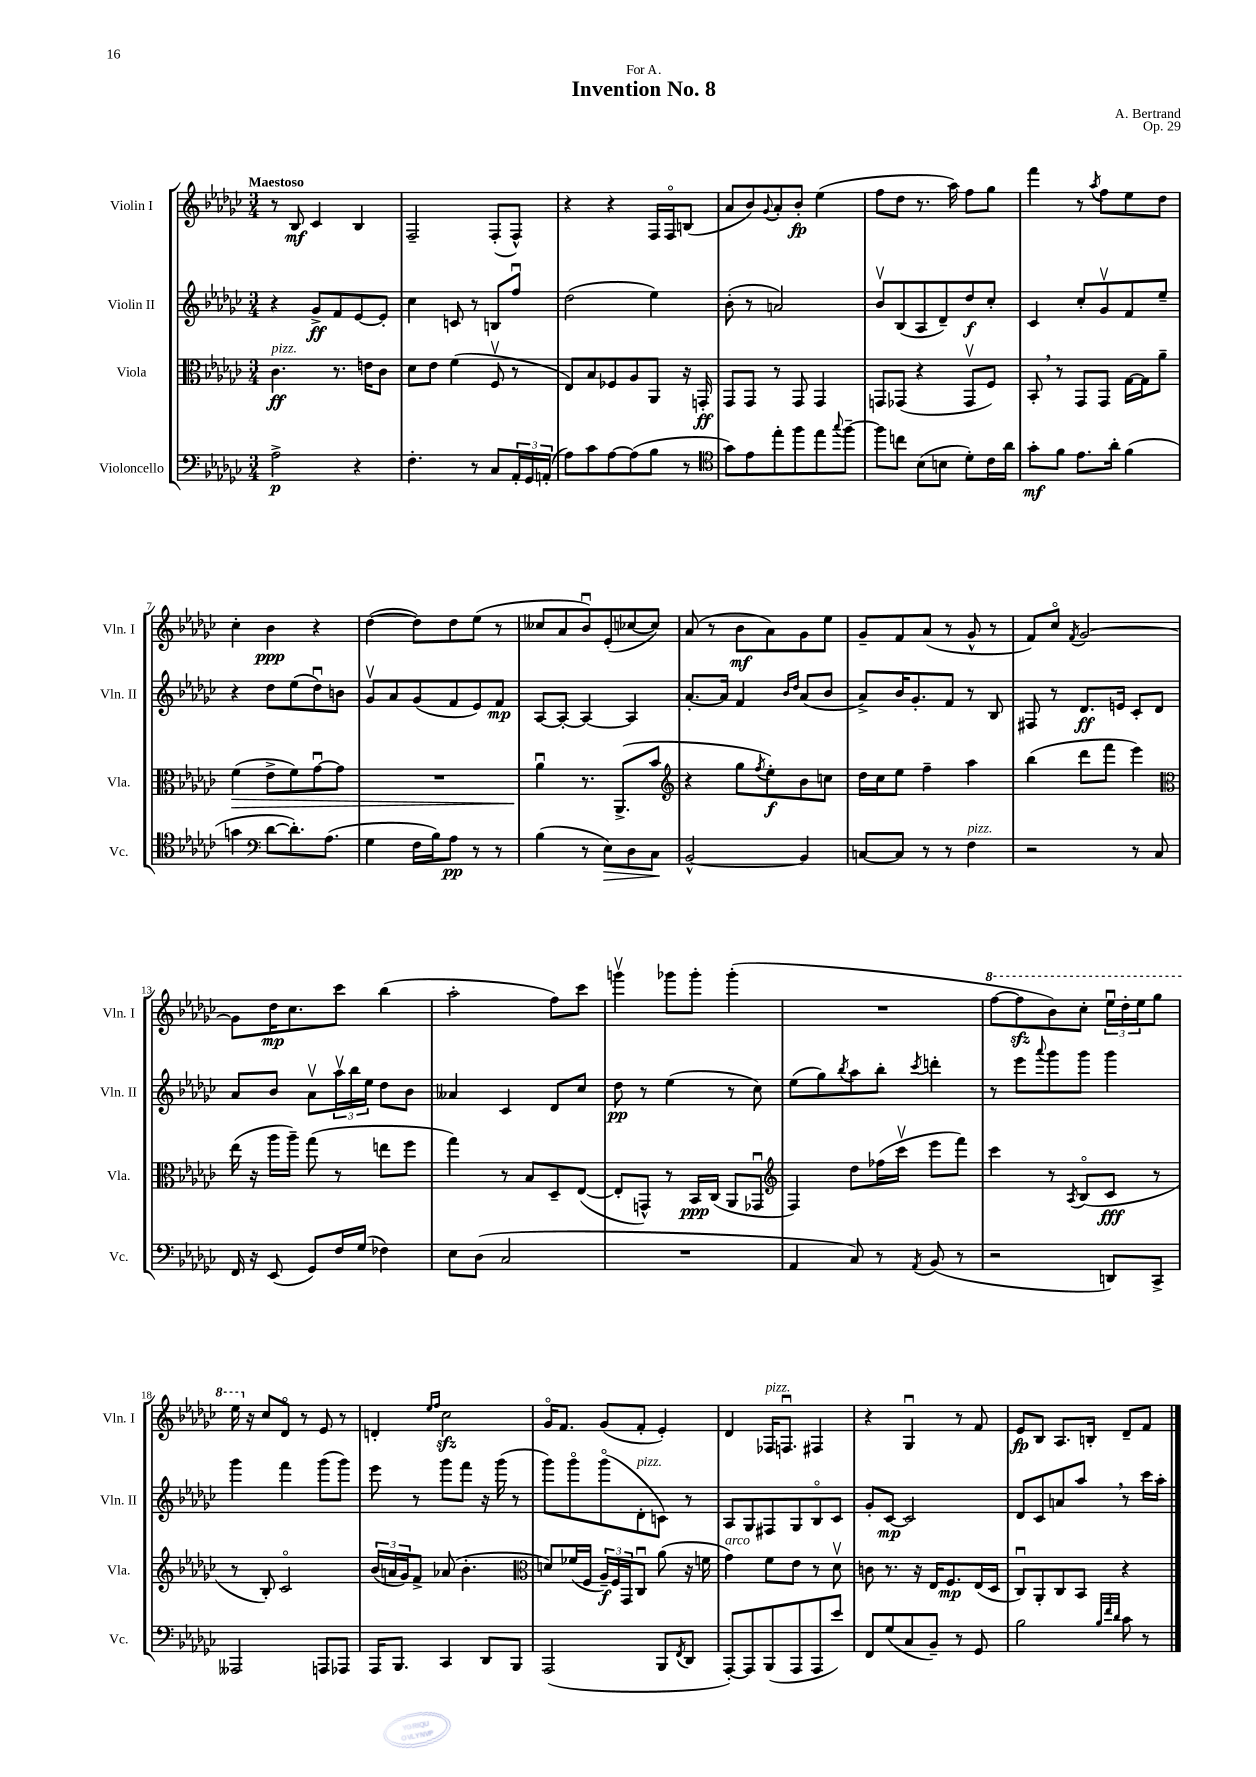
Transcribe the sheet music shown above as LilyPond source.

\header { title = "Invention No. 8" composer = "A. Bertrand" dedication = "For A." opus = "Op. 29" }
<<
\new StaffGroup <<
\new Staff = "s0" \with { instrumentName = "Violin I" shortInstrumentName = "Vln. I" } {
    \clef treble \key ges \major \numericTimeSignature \time 3/4 \tempo "Maestoso"
    r8 bes8\mf ces'4 bes4 |
    f2-- f8-.( f8-^) |
    r4 r4 f16 f16\flageolet b8( |
    aes'8 bes'8) \appoggiatura { ges'8 } aes'8-. bes'8-.\fp ees''4( |
    f''8 des''8 r8. aes''16) f''8 ges''8 |
    f'''4 r8 \acciaccatura { aes''8 } f''8 ees''8 des''8 |
    ces''4-. bes'4\ppp r4 |
    des''4~( des''8) des''8 ees''8( r8 |
    ceses''8 aes'8 bes'8\downbow) ees'8-.( ces''8~ ces''8) |
    aes'8( r8 bes'8\mf aes'8) ges'8 ees''8 |
    ges'8-- f'8 aes'8( r8 ges'8-^ r8 |
    f'8) ces''8\flageolet \acciaccatura { f'8 } ges'2~ |
    ges'8 des''16\mp ces''8. ces'''8 bes''4( |
    aes''2-. f''8) ces'''8 |
    g'''4\upbow ges'''8 ges'''8-. ges'''4-.( |
    R2. |
    \ottava #1 f'''8~ f'''8\sfz bes''8) ces'''8-. \tuplet 3/2 { ees'''16\downbow des'''16-. ees'''16 } ges'''8 |
    ees'''16 \ottava #0 r16 ces''8 des'8\flageolet r8 ees'8 r8 |
    d'4-. \grace { ees''16 f''16 } ces''2\sfz |
    ges'16\flageolet f'8. ges'8( f'8-. ees'4-.) |
    des'4 fes16^\markup { \italic "pizz." } f8.\downbow fis4 |
    r4 ges4\downbow r8 f'8 |
    ees'8\fp bes8 aes8. b16-. des'8-- f'8 \bar "|." |
}
\new Staff = "s1" \with { instrumentName = "Violin II" shortInstrumentName = "Vln. II" } {
    \clef treble \key ges \major \numericTimeSignature \time 3/4
    r4 ges'8->\ff f'8 ees'8~ ees'8-. |
    ces''4 c'8 r8 b8 f''8\downbow |
    des''2( ees''4) |
    bes'8-.( r8 a'2) |
    bes'8\upbow bes8( aes8 des'8--) des''8\f ces''8-. |
    ces'4 ces''8-. ges'8\upbow f'8 ees''8-- |
    r4 des''8 ees''8( des''8\downbow) b'8 |
    ges'8\upbow aes'8 ges'8( f'8 ees'8) f'8\mp |
    aes8~ aes8~-. aes4~ aes4 |
    aes'8.~-. aes'16 f'4 \grace { bes'16 des''16 } aes'8( bes'8 |
    aes'8->) bes'16 ges'8.-. f'8 r8 bes8 |
    fis8 r8 des'8.\ff e'16 ces'8-. des'8 |
    aes'8 bes'8 aes'8\upbow \tuplet 3/2 { aes''16\upbow bes''16 ees''16 } des''8 bes'8 |
    aeses'4 ces'4 des'8 ces''8 |
    des''8\pp r8 ees''4( r8 ces''8) |
    ees''8( ges''8) \acciaccatura { bes''8 } aes''8 bes''8-. \acciaccatura { ces'''8 } d'''4-. |
    r8 ees'''8 \appoggiatura { aes'''8 } ges'''8 ges'''8 ges'''4 |
    ges'''4 f'''4 ges'''8( ges'''8) |
    ees'''8 r8 ges'''8 f'''8 r16 ges'''16( r8 |
    ges'''8) ges'''8\flageolet ges'''8\flageolet( des'8-.^\markup { \italic "pizz." } c'8) r8 |
    aes8 ges8 fis8 ges8 bes8\flageolet ces'8 |
    ges'8-. ces'8~\mp ces'2 |
    des'8 ces'8 a'8 aes''8 \breathe r8 ces'''16 aes''16-. \bar "|." |
}
\new Staff = "s2" \with { instrumentName = "Viola" shortInstrumentName = "Vla." } {
    \clef alto \key ges \major \numericTimeSignature \time 3/4
    ces'4.\ff^\markup { \italic "pizz." } r8. e'16 ces'8 |
    des'8 ees'8 f'4( f8\upbow r8 |
    ees8) bes8 fes8 aes8 aes,8 r16 g,16-.\ff |
    ges,8 ges,8 r8 ges,8 ges,4 |
    g,8 ges,8( r4 ges,8\upbow f8) |
    bes,8-. \breathe r8 ges,8 ges,8 ges16~ ges16 aes'8-- |
    f'4\>( ees'8-> f'8) ges'8~\downbow ges'8 |
    R2. |
    aes'4\downbow\! r8. aes,8.->( bes'8 |
    \clef treble r4 ges''8 \acciaccatura { f''8 } ees''8-.\f) bes'8 c''8 |
    des''16 ces''16 ees''8 f''4-- aes''4 |
    bes''4( des'''8 f'''8 ees'''4) |
    \clef alto ees''16( r16 aes''16 aes''16--) ges''8( r8 e''8 f''8 |
    ges''4) r8 bes8 des8-- ees8~( |
    ees8-. g,8-^) r8 bes,16\ppp ces16( aes,8 ges,8\downbow |
    \clef treble f4) des''8 fes''16( ces'''16\upbow ees'''8 f'''8) |
    ces'''4 r8 \acciaccatura { aes8 } bes8\flageolet( ces'8\fff r8 |
    r8 bes8-.) ces'2\flageolet |
    \tuplet 3/2 { bes'16( a'16 ges'16) } f'8-> aes'8( bes'4.-. |
    \clef alto d'8) fes'16( f16 \tuplet 3/2 { aes16--\f) f16 ges,16 } ces8\downbow aes'8( r16 f'16 |
    ges'4^\markup { \italic "arco" }) f'8 ees'8 r8 des'8\upbow |
    c'8 r8. r16 ees16 f8.\mp ees16( des16 |
    ces8\downbow) aes,8-. ces8 bes,8 r4 \bar "|." |
}
\new Staff = "s3" \with { instrumentName = "Violoncello" shortInstrumentName = "Vc." } {
    \clef bass \key ges \major \numericTimeSignature \time 3/4
    aes2->\p r4 |
    f4.-. r8 ces8 \tuplet 3/2 { aes,16-. ges,16 a,16-.( } |
    aes8) ces'8 aes8~ aes8( bes8 r8 |
    \clef tenor ges'8) ees'8 ees''8-. f''8 ees''8 \appoggiatura { ges''8 } f''8~-- |
    f''8 c''8 bes8( b8 des'8-.) ces'16 aes'16 |
    ges'8-.\mf f'8 ees'8. aes'16-. f'4( |
    g'4 \clef bass des'8~ des'8.-.) aes8.( |
    ges4 f16 bes16) aes8\pp r8 r8 |
    bes4( r8 ees8\>) des8 ces8\! |
    bes,2~-^ bes,4 |
    c8~ c8 r8 r8 f4^\markup { \italic "pizz." } |
    r2 r8 ces8 |
    f,16 r16 ees,8( ges,8) f16 ges16( fes4) |
    ees8 des8( ces2 |
    R2. |
    aes,4 ces8) r8 \acciaccatura { aes,8 } bes,8( r8 |
    r2 d,8) ces,8-> |
    aeses,,2 a,,8 aes,,8 |
    aes,,16 bes,,8. ces,4 des,8 bes,,8 |
    aes,,2( bes,,8 \acciaccatura { f,8 } des,8 |
    aes,,8~-.) aes,,8 bes,,8( aes,,8 aes,,8 ees'8) |
    f,8 ges8( ces8 bes,8--) r8 ges,8 |
    bes2 \grace { bes32 f'32 des'32 } ces'8 r8 \bar "|." |
}
>>
>>
